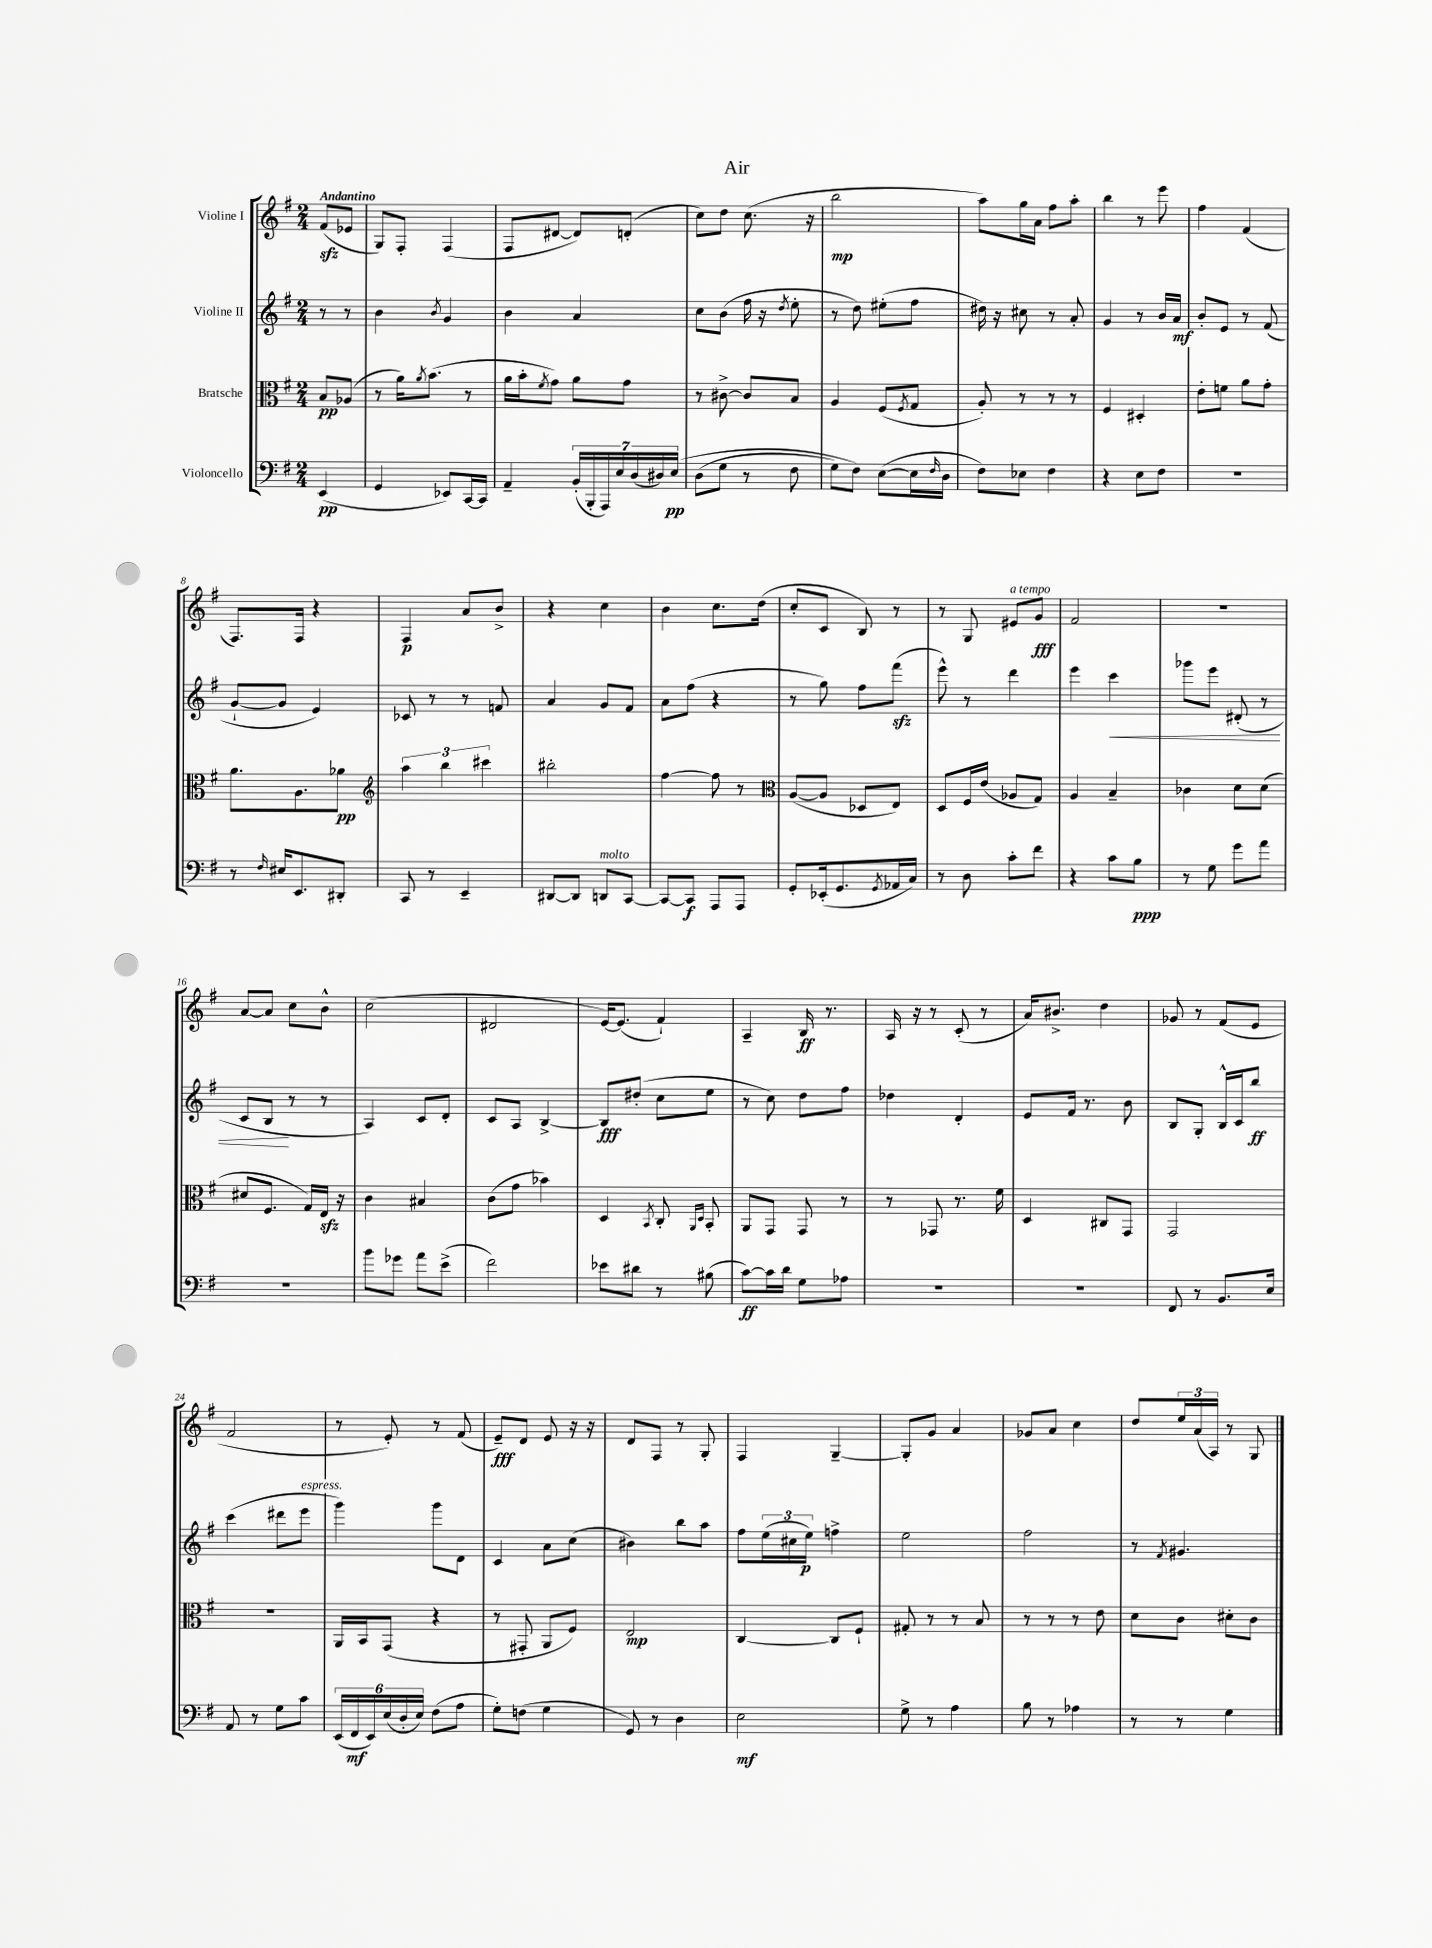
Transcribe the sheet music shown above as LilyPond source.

\header { title = "Air" }
<<
\new StaffGroup <<
\new Staff = "s0" \with { instrumentName = "Violine I" } {
    \clef treble \key g \major \numericTimeSignature \time 2/4 \partial 4 \tempo "Andantino"
    fis'8\sfz( ees'8 |
    g8) fis8-. fis4( |
    fis8 dis'8~ dis'8) d'8-.( |
    c''8) d''8 c''8.( r16 |
    b''2\mp |
    a''8) g''16 a'16 fis''8 a''8-. |
    b''4 r8 e'''8 |
    fis''4 fis'4( |
    fis8.) fis16 r4 |
    fis4\p a'8 b'8-> |
    r4 c''4 |
    b'4 c''8. d''16( |
    c''8-. c'8 b8) r8 |
    r8 g8 eis'8^\markup { \italic "a tempo" } g'8\fff |
    fis'2 |
    r2 |
    a'8~ a'8 c''8 b'8-^ |
    c''2( |
    dis'2 |
    e'16~) e'8.( fis'4-!) |
    a4-- b16\ff r8. |
    a16 r16 r8 c'8-.( r8 |
    a'16) bis'8.-> d''4 |
    ges'8 r8 fis'8( e'8 |
    fis'2 |
    r8 e'8-.) r8 fis'8( |
    e'8--\fff) d'8 e'8 r16 r16 |
    d'8 fis8 r8 g8-. |
    fis4 g4~-- |
    g8-. g'8 a'4 |
    ges'8 a'8 c''4 |
    d''8 \tuplet 3/2 { e''16 a'16( a16) } r8 g8 \bar "|." |
}
\new Staff = "s1" \with { instrumentName = "Violine II" } {
    \clef treble \key g \major \numericTimeSignature \time 2/4 \partial 4
    r8 r8 |
    b'4 \acciaccatura { b'8 } g'4 |
    b'4 a'4 |
    c''8 b'8( fis''16 r16 \acciaccatura { d''8 } e''8-. |
    r8 d''8) eis''8-.( fis''8 |
    dis''16) r16 cis''8 r8 a'8-. |
    g'4 r8 b'16 a'16\mf |
    b'8-. e'8 r8 fis'8( |
    g'8~-! g'8 e'4) |
    ces'8 r8 r8 f'8 |
    a'4 g'8 fis'8 |
    a'8 fis''8( r4 |
    r8 g''8) fis''8 fis'''8\sfz( |
    e'''8-^) r8 d'''4 |
    e'''4 c'''4\< |
    ges'''8 e'''8 dis'8-.( r8 |
    c'8 b8\! r8 r8 |
    a4) c'8 d'8-. |
    c'8 a8 b4~-> |
    b8\fff dis''8-.( c''8 e''8 |
    r8 c''8) d''8 fis''8 |
    des''4 d'4-. |
    e'8 fis'16 r8. b'8 |
    b8 g8-. b16-^ c'16 b''8\ff |
    c'''4( dis'''8 e'''8^\markup { \italic "espress." } |
    g'''4) g'''8 d'8 |
    c'4 a'8 c''8( |
    bis'4) b''8 a''8 |
    fis''8 \tuplet 3/2 { e''16( cis''16 e''16\p) } f''4-> |
    e''2 |
    fis''2 |
    r8 \acciaccatura { fis'8 } gis'4. \bar "|." |
}
\new Staff = "s2" \with { instrumentName = "Bratsche" } {
    \clef alto \key g \major \numericTimeSignature \time 2/4 \partial 4
    b8\pp aes8( |
    r8 a'16) \acciaccatura { a'8 } b'8.( r8 |
    a'16 b'16-. \acciaccatura { fis'8 } g'8) a'8 g'8 |
    r8 cis'8~-> cis'8 b8 |
    a4 fis8( \acciaccatura { fis8 } g8 |
    a8-.) r8 r8 r8 |
    fis4 dis4-. |
    e'8-. f'8 a'8 g'8-. |
    a'8. a8. aes'8\pp |
    \clef treble \tuplet 3/2 { a''4 b''4 cis'''4 } |
    bis''2-. |
    fis''4~ fis''8 r8 |
    \clef alto a8~( a8 des8 e8) |
    d8 fis16 e'16( aes8 g8) |
    a4 b4-- |
    ces'4 d'8 d'8( |
    dis'8 fis8. g16) e16\sfz r16 |
    c'4 bis4 |
    c'8( g'8 bes'4) |
    d4 \acciaccatura { b,8 } c8-. \grace { a,16 d16 } b,8-. |
    a,8 g,8 g,8 r8 |
    r8 ges,8 r8. fis'16 |
    d4 cis8 g,8 |
    g,2 |
    R2 |
    a,16 b,16 g,8( r4 |
    r8 gis,8-. a,8 fis8) |
    e2\mp |
    c4~ c8 fis8-! |
    gis8-. r8 r8 b8 |
    r8 r8 r8 e'8 |
    d'8 c'8 dis'8-. c'8 \bar "|." |
}
\new Staff = "s3" \with { instrumentName = "Violoncello" } {
    \clef bass \key g \major \numericTimeSignature \time 2/4 \partial 4
    e,4\pp( |
    g,4 ees,8) c,16~ c,16 |
    a,4-- \tuplet 7/4 { b,16-.( b,,16-. a,,16) e16 d16( dis16) e16\pp\( } |
    d8( g8 r8 fis8 |
    g8) fis8\) e8~( e16 \grace { fis16 } d16 |
    fis8) ees8 fis4 |
    r4 e8 fis8 |
    R2 |
    r8 \grace { fis16 } eis16 e,8. dis,8-. |
    c,8 r8 e,4-- |
    dis,8~ dis,8 d,8^\markup { \italic "molto" } c,8~ |
    c,8~ c,8\f a,,8 a,,8 |
    g,8-. ees,16-.( g,8. \acciaccatura { g,8 } aes,16 c16) |
    r8 d8 c'8-. fis'8 |
    r4 c'8 b8\ppp |
    r8 g8 g'8 a'8 |
    r2 |
    b'8 ges'8 a'8 e'8->( |
    fis'2) |
    ees'8 dis'8 r8 bis8( |
    c'8~\ff) c'16 d'16 g8 aes8 |
    R2 |
    R2 |
    fis,8 r8 b,8. e16 |
    a,8 r8 g8 c'8 |
    \tuplet 6/4 { e,16( fis,16\mf e,16) e16( d16-. e16) } fis8( a8 |
    g8-.) f8( g4 |
    g,8) r8 d4 |
    e2\mf |
    g8-> r8 a4 |
    b8 r8 aes4 |
    r8 r8 g4 \bar "|." |
}
>>
>>
